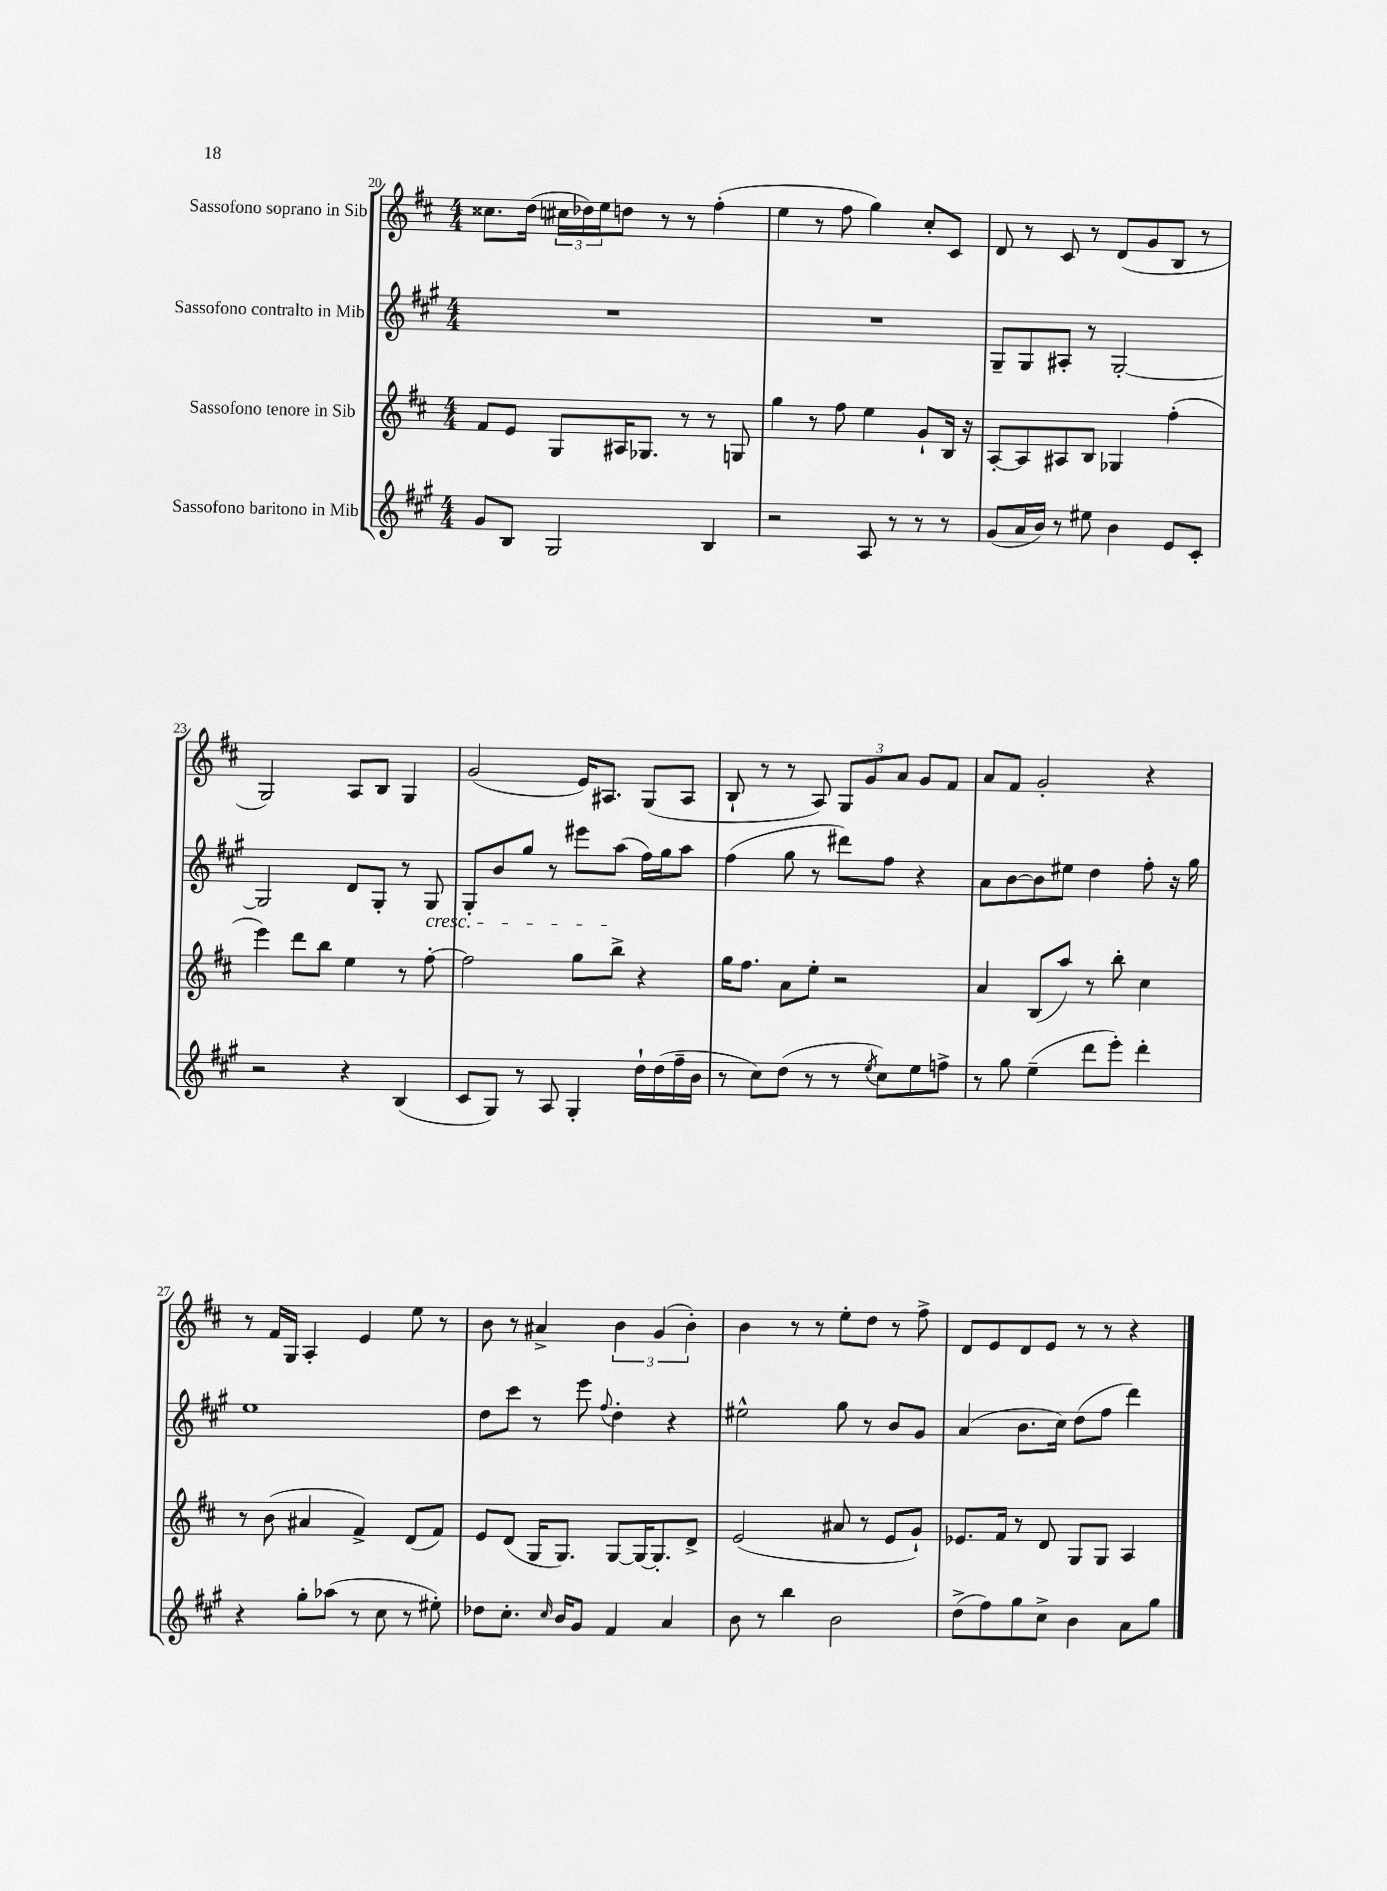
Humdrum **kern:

**kern	**kern	**kern	**kern
*staff4	*staff3	*staff2	*staff1
*clefG2	*clefG2	*clefG2	*clefG2
*k[f#c#g#]	*k[f#c#]	*k[f#c#g#]	*k[f#c#]
*M4/4	*M4/4	*M4/4	*M4/4
8g#	8f#	1r	8.cc##
8B	8e	.	.
.	.	.	(16dd
2G#	8G	.	24cc#
.	.	.	24dd-)
.	.	.	24ee
.	16A#	.	8dd
.	8.G-	.	.
.	.	.	8r
.	8r	.	8r
4B	8r	.	(4ff#'
.	8G	.	.
=	=	=	=
2r	4gg	1r	4ee
.	8r	.	8r
.	8ff#	.	8ff#
8A	4ee	.	4gg)
8r	.	.	.
8r	8g`	.	8cc#'
8r	16B	.	8c#
.	16r	.	.
=	=	=	=
(8g#	[8A'	8G#~	8d
16a	8A]	8G#	8r
16b)	.	.	.
8r	8A#	8A#'	8c#
8ee#	8B	8r	8r
4b	4G-	[2G#'	(8d
.	.	.	8g
8e	(4ff#'	.	8B
8c#'	.	.	8r
=	=	=	=
2r	4eee)	2G#]	2G)
.	8ddd	.	.
.	8bb	.	.
4r	4ee	8d	8A
.	.	8G#'	8B
(4B	8r	8r	4G
.	[8ff#'	8G#	.
=	=	=	=
8c#	2ff#]	8G#'	(2g
8G#)	.	8b	.
8r	.	8gg#	.
8A	.	8r	.
4G#'	8gg	8eee#	16e)
.	.	.	8.A#
.	8bb^	(8aa	.
16dd`	4r	16ff#)	(8G
(16dd	.	16gg#	.
16ff#~	.	8aa	8A#
16b	.	.	.
=	=	=	=
8r	16gg	(4ff#	8B`
.	8.ff#	.	.
8cc#)	.	.	8r
(8dd	8a	8gg#	8r
8r	8ee'	8r	8A)
8r	2r	8ddd#)	12G
.	.	.	12g
8qee	.	.	.
8cc#)	.	8ff#	.
.	.	.	12a
8ee	.	4r	8g
8ff^	.	.	8f#
=	=	=	=
8r	4a	8a	8a
8gg#	.	[8b	8f#
(4ee~	(8B	8b]	2g'
.	8aa)	8ee#	.
8ddd	8r	4dd	.
8eee')	8bb'	.	.
4ddd'	4cc#	8ff#'	4r
.	.	16r	.
.	.	16gg#	.
=	=	=	=
4r	8r	1ee	8r
.	(8b	.	16f#
.	.	.	16G
8gg#'	4a#	.	4A'
(8aa-	.	.	.
8r	4f#^)	.	4e
8cc#	.	.	.
8r	(8d	.	8ee
8ee#')	8f#)	.	8r
=	=	=	=
8dd-	8e	8dd	8b
8.cc#'	(8d	8ccc#	8r
.	16G	8r	4a#^
16qqcc#	.	.	.
16b	8.G)	.	.
8g#	.	8eee	.
.	.	8qqff#	.
4f#	[8G	4dd'	6b
.	16G_	.	.
.	.	.	(6g
.	8.G']	.	.
4a	.	4r	.
.	.	.	6b')
.	8d^	.	.
=	=	=	=
8b	(2e	2ee#^^	4b
8r	.	.	.
4bb	.	.	8r
.	.	.	8r
2b	8a#	8gg#	8ee'
.	8r	8r	8dd
.	8e	8b	8r
.	8g`)	8g#	8ff#^
=	=	=	=
(8dd^	8.e-	(4a	8d
8ff#)	.	.	8e
.	16f#	.	.
8gg#	8r	8.b	8d
8cc#^	8d	.	8e
.	.	16cc#)	.
4b	8G	(8dd	8r
.	8G	8ff#	8r
8a	4A	4ddd)	4r
8gg#	.	.	.
==	==	==	==
*-	*-	*-	*-
